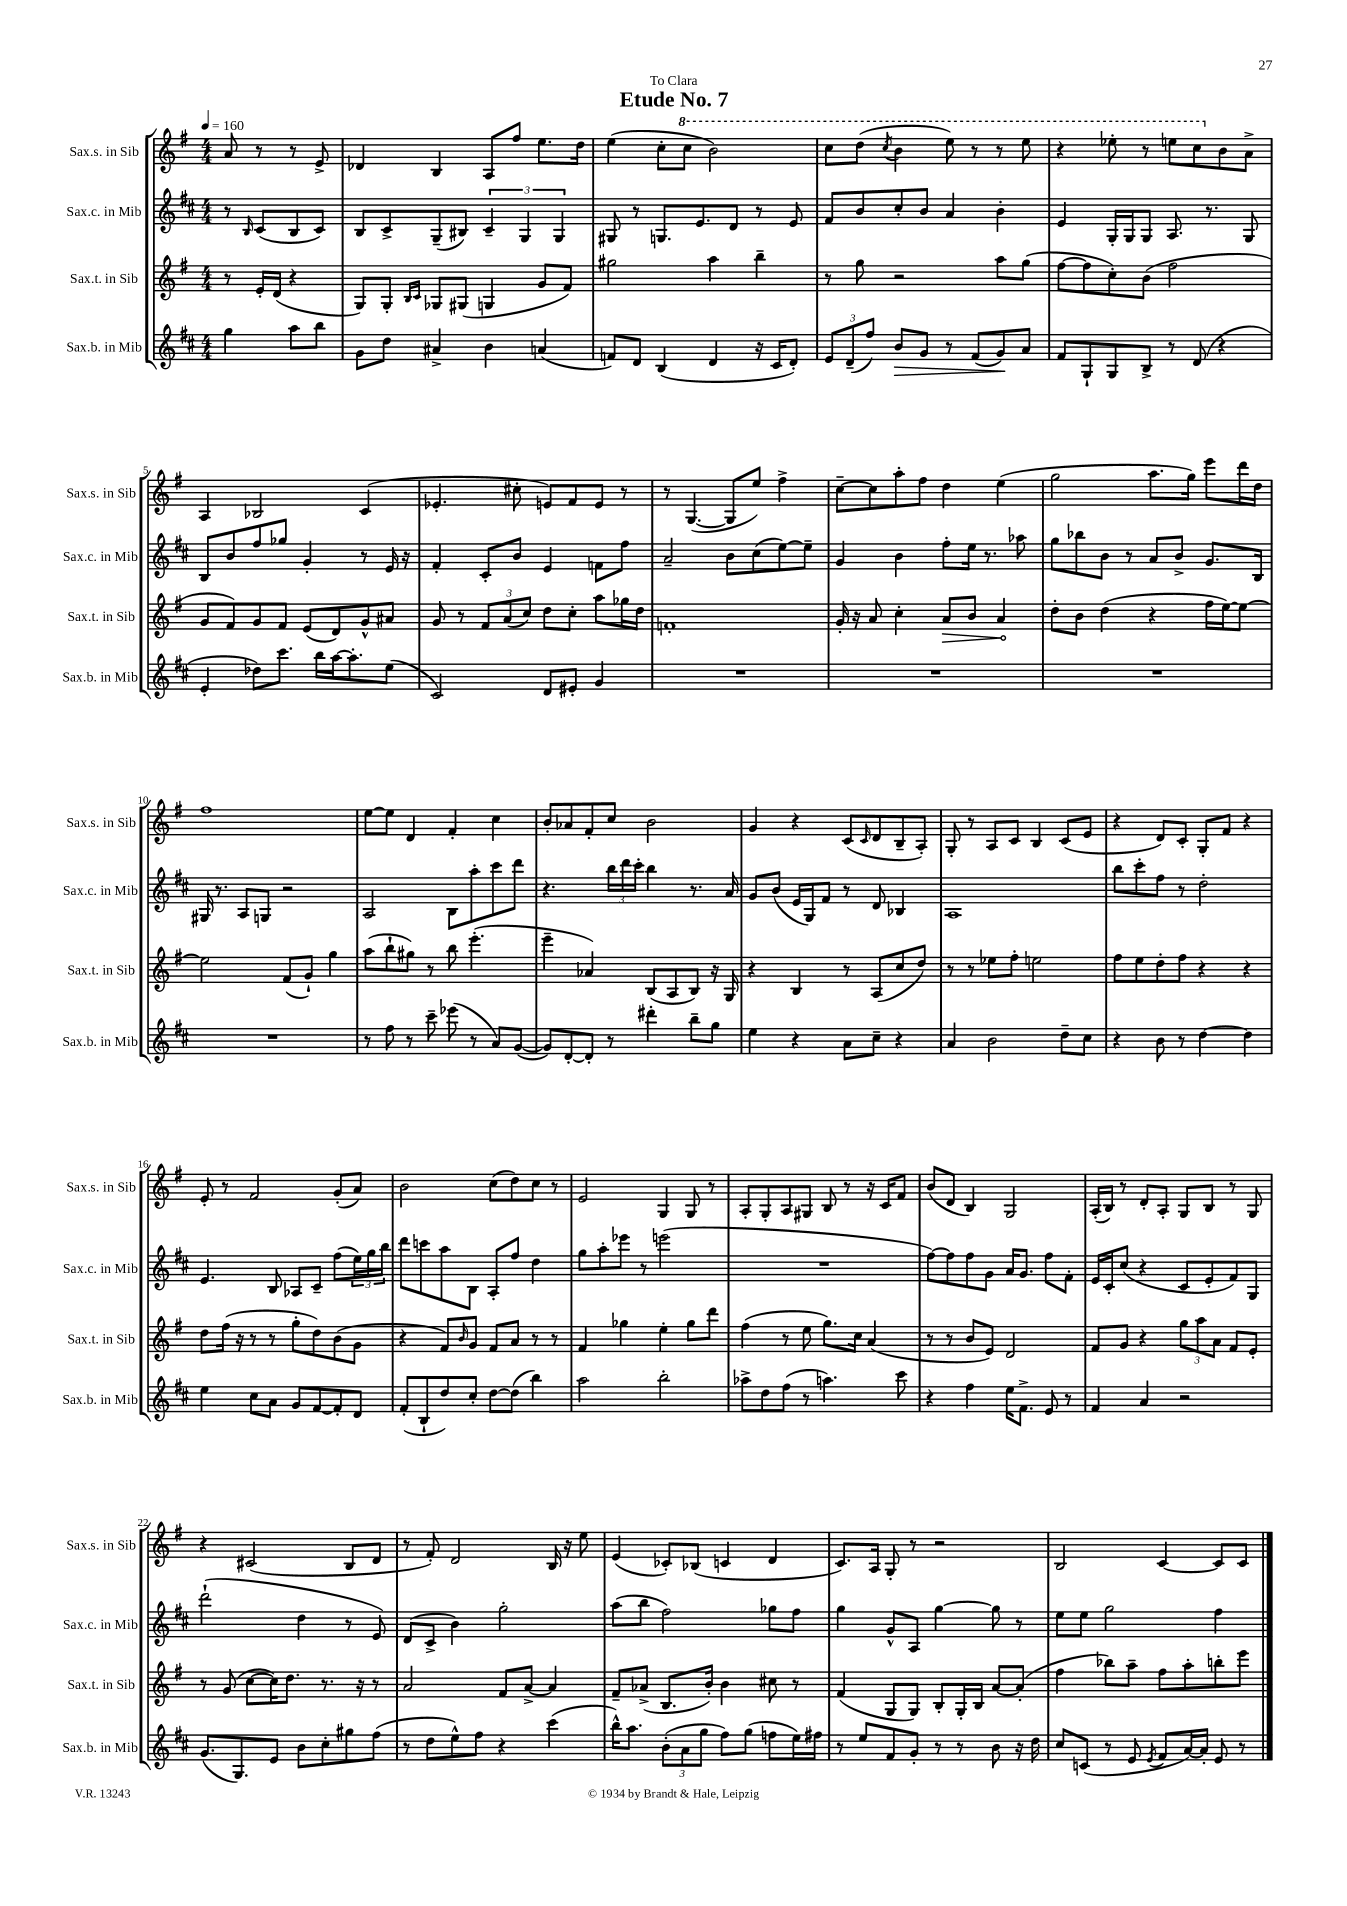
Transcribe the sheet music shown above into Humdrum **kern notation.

**kern	**dynam	**kern	**dynam	**kern	**kern
*part4	*part4	*part3	*part3	*part2	*part1
*staff4	*staff4	*staff3	*staff3	*staff2	*staff1
*I"Sax.b. in Mib	*	*I"Sax.t. in Sib	*	*I"Sax.c. in Mib	*I"Sax.s. in Sib
*I'Sax.b. in Mib	*	*I'Sax.t. in Sib	*	*I'Sax.c. in Mib	*I'Sax.s. in Sib
*clefG2	*	*clefG2	*	*clefG2	*clefG2
*k[f#c#]	*	*k[f#]	*	*k[f#c#]	*k[f#]
*M4/4	*	*M4/4	*	*M4/4	*M4/4
*MM160	*	*MM160	*	*MM160	*MM160
=	=	=	=	=	=
4gg\	.	8r	.	8r	8a/
.	.	.	.	16qqB/	.
.	.	16e'/LL	.	(8c#/L	8r
.	.	(16d/JJ	.	.	.
8aa\L	.	4r	.	8B/	8r
8bb\J	.	.	.	8c#/J)	8e^/
=1	=1	=1	=1	=1	=1
8g\L	.	8G/L)	.	8B/L	4d-X/
8dd\J	.	8G'/J	.	8c#^/	.
.	.	16qqB/LL	.	.	.
.	.	16qqc/JJ	.	.	.
4a#X^/	.	8G-X/L	.	(8G~/	4B/
.	.	(8G#X/J	.	8B#X/J)	.
4b\	.	4Gn/	.	6c#~/	8A/L
.	.	.	.	.	8ff#/J
.	.	.	.	6G/	.
(4an/	.	8g/L	.	.	8.ee\L
.	.	.	.	6G/	.
.	.	8f#/J)	.	.	.
.	.	.	.	.	16dd\Jk
=2	=2	=2	=2	=2	=2
8fn/L)	.	2gg#X\	.	8G#X/	(4ee\
8d/J	.	.	.	8r	.
(4B/	.	.	.	8.Gn/L	8cc'\L
*	*	*	*	*	*8va
.	.	.	.	.	8ccc\J
.	.	.	.	8.e/	.
4d/	.	4aa\	.	.	2bb\)
.	.	.	.	8d/J	.
16r	.	4bb~\	.	8r	.
16c#/KL	.	.	.	.	.
8d'/J)	.	.	.	8e/	.
=3	=3	=3	=3	=3	=3
12e/L	.	8r	.	8f#/L	8ccc\L
(12d~/	.	.	.	.	.
.	.	8gg\	.	8b/	(8ddd\J
12ff#/J)	.	.	.	.	.
.	.	.	.	.	8qccc/
!	!LO:HP:b	!	!	!	!
8b/L	>	2r	.	8cc#'/	4bb\
8g/J	.	.	.	8b/J	.
8r	.	.	.	4a/	8eee\)
(8f#/L	.	.	.	.	8r
8g/)	.	8aa\L	.	4b'\	8r
8a/J	]	(8gg\J	.	.	8eee\
=4	=4	=4	=4	=4	=4
8f#/L	.	[8ff#\L	.	4e/	4r
8G`/	.	8ff#\]	.	.	.
8G/	.	8cc'\)	.	16G'/LL	8eee-X'\
.	.	.	.	16G/J	.
8B^/J	.	(8b\J	.	8G/J	8r
8r	.	2ff#\	.	8.A/	8eeen\L
(8d/	.	.	.	.	8ccc\
.	.	.	.	8.r	.
*	*	*	*	*	*X8va
4r	.	.	.	.	8b\
.	.	.	.	8G/	8a^\J
!!LO:LB:g=z
=5	=5	=5	=5	=5	=5
4e'/	.	8g/L	.	8B/L	4A/
.	.	8f#/)	.	8b/	.
8dd-X\L)	.	8g/	.	8ff#/	2B-X/
8.ccc#\J	.	8f#/J	.	8gg-X/J	.
.	.	(8e/L	.	4g'/	.
16bb\LL	.	.	.	.	.
[16aa\J	.	8d/)	.	.	.
8.aa'\]	.	.	.	.	.
.	.	8g^^/	.	8r	(4c/
(8ee\J	.	8a#X/J	.	16e/	.
.	.	.	.	16r	.
=6	=6	=6	=6	=6	=6
2c#/)	.	8g/	.	4f#'/	4.e-X'/
.	.	8r	.	.	.
.	.	12f#/L	.	8c#'/L	.
.	.	(12a/	.	.	.
.	.	.	.	8b/J	8cc#X'\
.	.	12cc/J)	.	.	.
8d/L	.	8dd\L	.	4e/	8en/L)
8e#X'/J	.	8cc'\J	.	.	8f#/
4g/	.	8aa\L	.	8fn\L	8e/J
.	.	16gg-X\L	.	8ff#\J	8r
.	.	16dd\JJ	.	.	.
=7	=7	=7	=7	=7	=7
1r	.	1fn'	.	2a~/	8r
.	.	.	.	.	([4.G/
.	.	.	.	8b\L	8G/L]
.	.	.	.	(8cc#\	8ee/J)
.	.	.	.	[8ee\)	4ff#^\
.	.	.	.	8ee~\J]	.
=8	=8	=8	=8	=8	=8
1r	.	16g'/	.	4g/	[8cc~\L
.	.	16r	.	.	.
.	.	8a/	.	.	8cc\]
.	.	4cc'\	.	4b\	8aa'\
.	.	.	.	.	8ff#\J
!	!	!	!LO:HP:b	!	!
.	.	8a/L	>	8ff#'\L	4dd\
.	.	8b/J	.	16ee\Jk	.
.	.	.	.	8.r	.
.	.	4a/	.	.	(4ee\
.	.	.	.	8aa-X\	.
.	.	.	]	.	.
=9	=9	=9	=9	=9	=9
1r	.	8dd'\L	.	8gg\L	2gg\
.	.	8b\J	.	8bb-X\	.
.	.	(4dd\	.	8b\J	.
.	.	.	.	8r	.
.	.	4r	.	8a/L	8.aa\L
.	.	.	.	8b^/J	.
.	.	.	.	.	16gg\Jk)
.	.	16ff#\LL	.	8.g/L	8eee\L
.	.	[16ee\J)	.	.	.
.	.	8ee\J_	.	.	16ddd\L
.	.	.	.	16B/Jk	16dd\JJ
!!LO:LB:g=z
=10	=10	=10	=10	=10	=10
1r	.	2ee\]	.	16G#X/	1ff#
.	.	.	.	8.r	.
.	.	.	.	8A/L	.
.	.	.	.	8Gn/J	.
.	.	(8f#/L	.	2r	.
.	.	8g`/J)	.	.	.
.	.	4gg\	.	.	.
=11	=11	=11	=11	=11	=11
8r	.	(8aa\L	.	2A/	[8ee\L
8ff#\	.	8bb`\	.	.	8ee\J]
8r	.	8gg#X\J)	.	.	4d/
8ccc#~\	.	8r	.	.	.
(8eee-X\	.	8bb\	.	8B\L	4f#'/
8r	.	(4.eee'\	.	8aa'\	.
8a/L)	.	.	.	8ccc#\	4cc\
([8g/J	.	.	.	8ddd\J	.
=12	=12	=12	=12	=12	=12
8g/L])	.	4eee~\	.	4.r	8b'/L
[8d'/	.	.	.	.	8a-X/
8d'/J]	.	4a-X/)	.	.	8f#'/
8r	.	.	.	24bb\LL	8cc/J
.	.	.	.	24ddd\	.
.	.	.	.	24ccc#'\JJ	.
4ddd#X'\	.	(8B/L	.	4bb\	2b\
.	.	8A/	.	.	.
8bb~\L	.	8B/J)	.	8.r	.
8gg\J	.	16r	.	.	.
.	.	16G/	.	16a/	.
=13	=13	=13	=13	=13	=13
4ee\	.	4r	.	8g/L	4g/
.	.	.	.	(8b/J	.
4r	.	4B/	.	16e/LL	4r
.	.	.	.	16G/J)	.
.	.	.	.	8f#/J	.
8a\L	.	8r	.	8r	(8c/L
.	.	.	.	.	16qqc/
8cc#~\J	.	(8A/L	.	8d/	8d/
4r	.	8cc/	.	4B-X/	8B~/
.	.	8dd/J)	.	.	8A'/J)
=14	=14	=14	=14	=14	=14
4a/	.	8r	.	1A	8G'/
.	.	8r	.	.	8r
2b\	.	8ee-X\L	.	.	8A/L
.	.	8ff#'\J	.	.	8c/J
.	.	2een\	.	.	4B/
8dd~\L	.	.	.	.	(8c/L
8cc#\J	.	.	.	.	8e/J
=15	=15	=15	=15	=15	=15
4r	.	8ff#\L	.	8bb\L	4r
.	.	8ee\	.	8ccc#'\	.
8b\	.	8dd'\	.	8ff#\J	8d/L)
8r	.	8ff#\J	.	8r	8c'/J
[4dd\	.	4r	.	2dd'\	8G'/L
.	.	.	.	.	8f#/J
4dd\]	.	4r	.	.	4r
!!LO:LB:g=z
=16	=16	=16	=16	=16	=16
4ee\	.	8dd\L	.	4.e/	8e'/
.	.	(16ff#\Jk	.	.	8r
.	.	16r	.	.	.
8cc#\L	.	8r	.	.	2f#/
8a\J	.	8r	.	8B/	.
8g/L	.	8gg'\L	.	8A-X/L	.
[8f#/	.	8dd\)	.	8c#~/J	.
8f#'/]	.	(8b\	.	(8ff#\L	(8g'/L
8d/J	.	8g\J	.	24ee\L)	8a/J)
.	.	.	.	24gg\	.
.	.	.	.	24bb\JJ	.
=17	=17	=17	=17	=17	=17
(8f#'/L	.	4r	.	8ddd\L	2b\
8B`/	.	.	.	8cccn\	.
8dd/)	.	8f#/L)	.	8aa\	.
.	.	16qqb/	.	.	.
8cc#'/J	.	8g/J	.	8B\J	.
[8dd\L	.	8f#/L	.	8A'/L	(8cc\L
(8dd\J]	.	8a/J	.	8ff#/J	8dd\)
4bb\)	.	8r	.	4dd\	8cc\J
.	.	8r	.	.	8r
=18	=18	=18	=18	=18	=18
2aa\	.	4f#/	.	8gg\L	2e/
.	.	.	.	8aa'\	.
.	.	4gg-X\	.	8eee-X\J	.
.	.	.	.	8r	.
2bb'\	.	4ee'\	.	(2eeen\	4G/
.	.	8gg-\L	.	.	8G/
.	.	8ddd\J	.	.	8r
=19	=19	=19	=19	=19	=19
8aa-X^\L	.	(4ff#\	.	1r	8A'/L
8dd\	.	.	.	.	8G'/
(8ff#\J	.	8r	.	.	8A/
8r	.	8ee\	.	.	8G#X/J
4.aan\)	.	8.gg\L)	.	.	8B/
.	.	.	.	.	8r
.	.	16cc\Jk	.	.	.
.	.	(4a/	.	.	16r
.	.	.	.	.	16c/KL
8ccc#\	.	.	.	.	8f#/J
=20	=20	=20	=20	=20	=20
4r	.	8r	.	[8ff#\L)	(8b/L
.	.	8r	.	8ff#\]	8d/J
4ff#\	.	8b/L	.	8ff#\	4B/)
.	.	8e/J)	.	8g\J	.
16ee\KL	.	2d/	.	16a/KL	2G/
8.f#^\J	.	.	.	8.g/J	.
8e/	.	.	.	8ff#\L	.
8r	.	.	.	8f#'\J	.
=21	=21	=21	=21	=21	=21
4f#/	.	8f#/L	.	16e/LL	(16A'/LL
.	.	.	.	16c#'/J	16B/JJ)
.	.	8g/J	.	(8cc#/J	8r
4a/	.	4r	.	4r	8d'/L
.	.	.	.	.	8A'/J
2r	.	12gg\L	.	8c#/L	8G/L
.	.	12aa\	.	.	.
.	.	.	.	8e'/	8B/J
.	.	12a\J	.	.	.
.	.	8f#/L	.	8f#/)	8r
.	.	8e'/J	.	8G/J	8G/
!!LO:LB:g=z
=22	=22	=22	=22	=22	=22
(8.g/L	.	8r	.	(2ddd`\	4r
.	.	(8g/	.	.	.
8.G/)	.	.	.	.	.
.	.	[8cc\L	.	.	(2c#X/
8e/J	.	16cc\K])	.	.	.
.	.	8.dd\J	.	.	.
8b\L	.	.	.	4dd\	.
8cc#'\	.	8.r	.	.	.
8gg#X\	.	.	.	8r	8B/L
.	.	16r	.	.	.
(8ff#\J	.	8r	.	8e/)	8d/J
=23	=23	=23	=23	=23	=23
8r	.	2a/	.	(8d/L	8r
8dd\L	.	.	.	8c#^/J	8f#'/)
8ee^^\)	.	.	.	4b\)	2d/
8ff#\J	.	.	.	.	.
4r	.	8f#/L	.	2gg'\	.
.	.	[8a^/J	.	.	.
(4ccc#\	.	4a/]	.	.	16B/
.	.	.	.	.	16r
.	.	.	.	.	8ee\
=24	=24	=24	=24	=24	=24
16bb^^\KL)	.	8f#~/L	.	(8aa\L	(4e/
8.aa\J	.	.	.	.	.
.	.	(8a-X^/J	.	8bb\J	.
(12b'\L	.	8.B/L	.	2ff#\)	8c-X'/L)
12a\	.	.	.	.	.
.	.	.	.	.	(8B-X/J
12gg\J	.	.	.	.	.
.	.	16b'/Jk)	.	.	.
8ff#\L)	.	4b\	.	.	4cn/
(8gg\J	.	.	.	.	.
8ffn\L	.	8cc#X\	.	8gg-X\L	4d/
16ee\L)	.	8r	.	8ff#\J	.
16ff#X\JJ	.	.	.	.	.
=25	=25	=25	=25	=25	=25
8r	.	(4f#/	.	4gg\	8.c/L)
8ee/L	.	.	.	.	.
.	.	.	.	.	16A/Jk
8f#/	.	8G/L	.	8g^^/L	8G'/
8g'/J	.	8G/J)	.	8A/J	8r
8r	.	8B'/L	.	[4gg\	2r
8r	.	16G'/L	.	.	.
.	.	16B/JJ	.	.	.
8b\	.	[8a/L	.	8gg\]	.
16r	.	(8a'/J]	.	8r	.
16dd\	.	.	.	.	.
=26	=26	=26	=26	=26	=26
8cc#/L	.	4ff#\	.	8ee\L	2B/
(8cn/J	.	.	.	8ee\J	.
8r	.	8bb-X\L)	.	2gg\	.
8e/	.	8aa~\J	.	.	.
8qe/	.	.	.	.	.
8f#/L	.	8ff#\L	.	.	[4c/
[16a/L)	.	8aa'\	.	.	.
16a'/JJ]	.	.	.	.	.
8e/	.	8bbn'\	.	4ff#\	8c/L]
8r	.	8eee\J	.	.	8c/J
==	==	==	==	==	==
*-	*-	*-	*-	*-	*-
